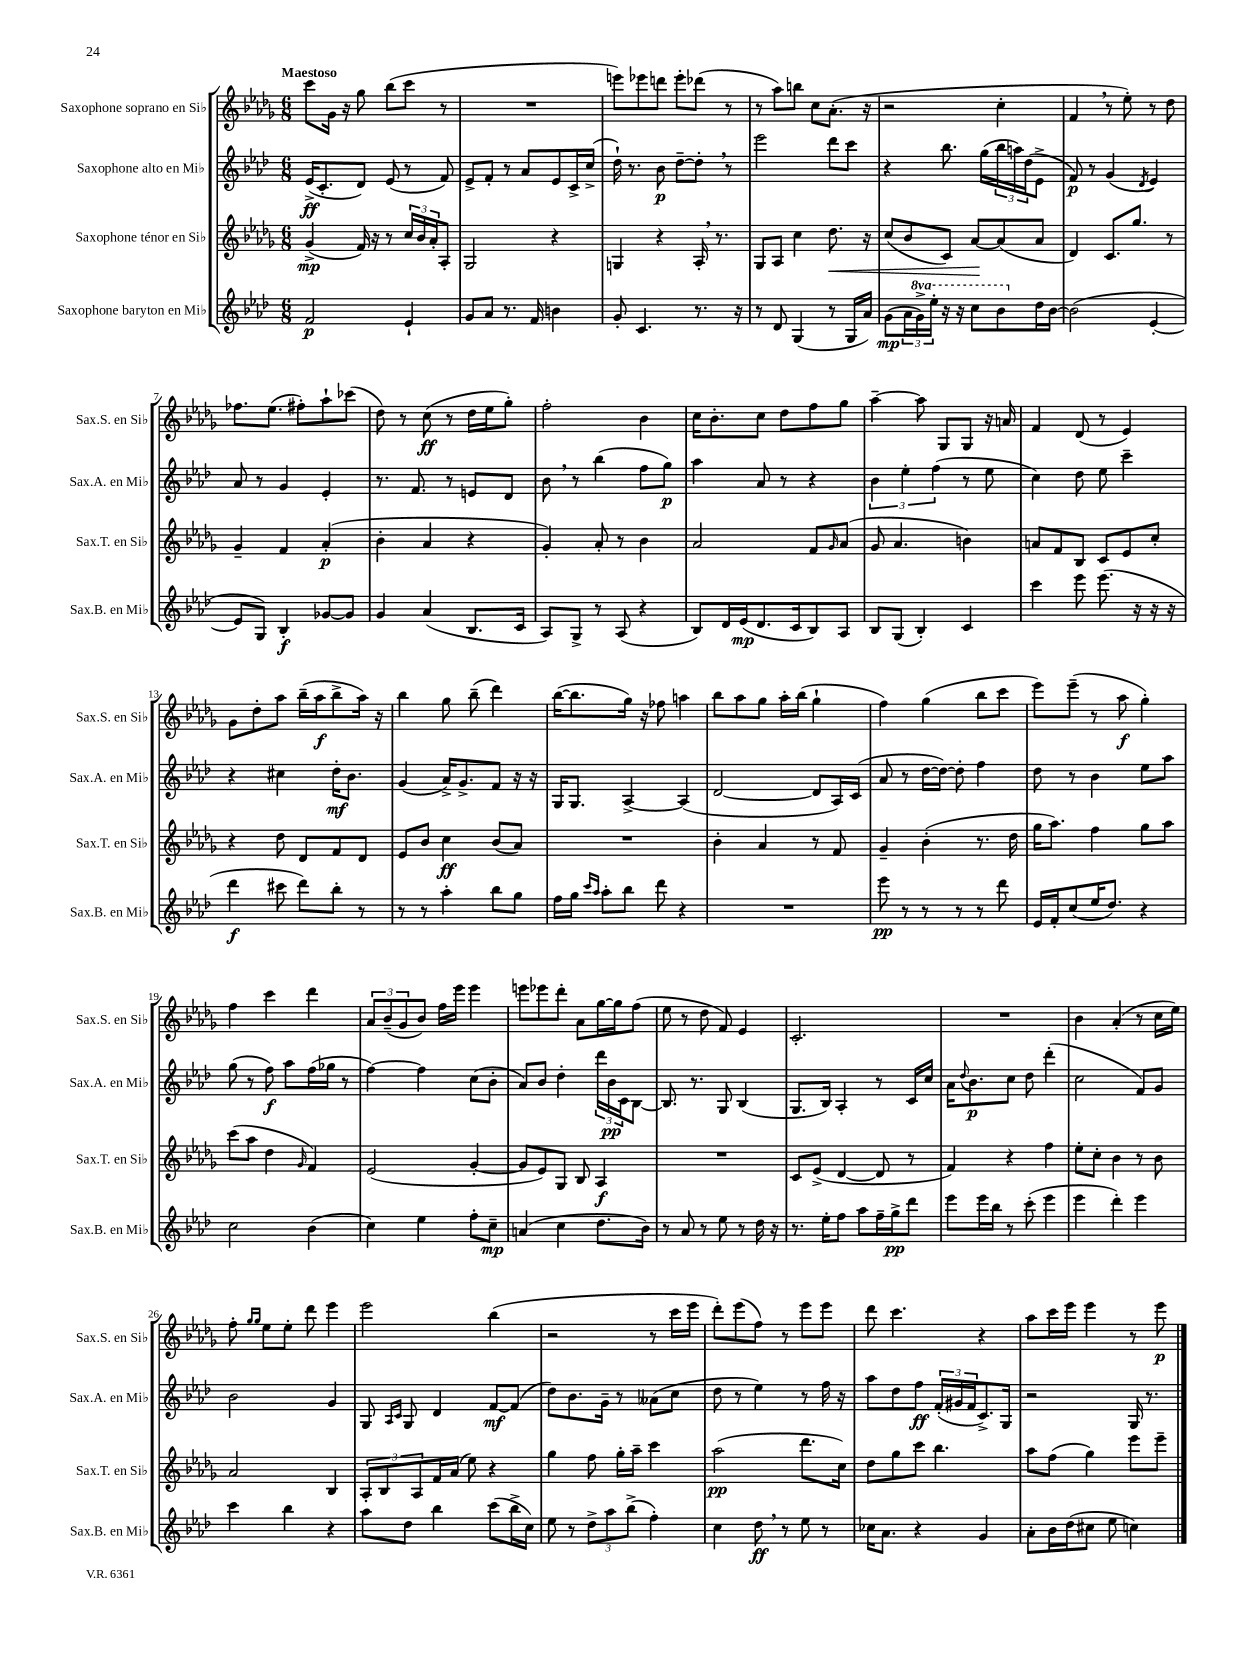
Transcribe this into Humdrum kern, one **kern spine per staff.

**kern	**dynam	**kern	**dynam	**kern	**dynam	**kern	**dynam
*part4	*part4	*part3	*part3	*part2	*part2	*part1	*part1
*staff4	*staff4	*staff3	*staff3	*staff2	*staff2	*staff1	*staff1
*I"Saxophone baryton en Mi♭	*	*I"Saxophone ténor en Si♭	*	*I"Saxophone alto en Mi♭	*	*I"Saxophone soprano en Si♭	*
*I'Sax.B. en Mi♭	*	*I'Sax.T. en Si♭	*	*I'Sax.A. en Mi♭	*	*I'Sax.S. en Si♭	*
*clefG2	*	*clefG2	*	*clefG2	*	*clefG2	*
*k[b-e-a-d-]	*	*k[b-e-a-d-g-]	*	*k[b-e-a-d-]	*	*k[b-e-a-d-g-]	*
*M6/8	*	*M6/8	*	*M6/8	*	*M6/8	*
=1	=1	=1	=1	=1	=1	=1	=1
!	!	!	!	!	!	!LO:TX:a:B:t=Maestoso	!
2f/	p	(4g-^/	mp	(16e-^/KL	ff	8ccc\L	.
.	.	.	.	8.c'/	.	.	.
.	.	.	.	.	.	16g-\Jk	.
.	.	.	.	.	.	16r	.
.	.	16f/)	.	8d-/J)	.	8gg-\	.
.	.	16r	.	.	.	.	.
.	.	8r	.	(8e-/	.	(8bb-\L	.
4e-`/	.	24cc/LL	.	8r	.	8ccc\J	.
.	.	24b-/	.	.	.	.	.
.	.	24a-'/J	.	.	.	.	.
.	.	8A-'/J	.	8f/)	.	8r	.
=2	=2	=2	=2	=2	=2	=2	=2
8g/L	.	2G-/	.	8e-^/L	.	2.r	.
8a-/J	.	.	.	8f'/J	.	.	.
8.r	.	.	.	8r	.	.	.
.	.	.	.	8a-/L	.	.	.
16f/	.	.	.	.	.	.	.
4bn\	.	4r	.	8e-/	.	.	.
.	.	.	.	16c^/L	.	.	.
.	.	.	.	(16cc^/JJ	.	.	.
=3	=3	=3	=3	=3	=3	=3	=3
8g'/	.	4Gn/	.	16dd-`\)	.	8eeen\L)	.
.	.	.	.	8.r	.	.	.
4.c/	.	.	.	.	.	8eee-X\	.
.	.	4r	.	8b-\	p	8dddn\J	.
.	.	.	.	[8dd-~\L	.	8eee-'\L	.
8.r	.	16A-',/	.	8dd-',\J]	.	(8ddd-X\J	.
.	.	8.r	.	.	.	.	.
.	.	.	.	8r	.	8r	.
16r	.	.	.	.	.	.	.
=4	=4	=4	=4	=4	=4	=4	=4
8r	.	8G-/L	.	2eee-\	.	8r	.
8d-/	.	8A-/J	.	.	.	8aa-\L)	.
(4G/	.	4cc\	.	.	.	8bbn\J	.
.	.	.	.	.	.	8cc\L	.
!	!	!	!LO:HP:b	!	!	!	!
8r	.	8.dd-\	<	8ddd-\L	.	(8.a-'\J	.
16G/LL	.	.	.	8ccc\J	.	.	.
16a-/JJ)	.	16r	.	.	.	16r	.
=5	=5	=5	=5	=5	=5	=5	=5
(8g\L	mp	(8cc/L	.	4r	.	2r	.
24a-\L	.	8b-/	.	.	.	.	.
*8va	*	*	*	*	*	*	*
24gg^\)	.	.	.	.	.	.	.
24eee-'\JJ	.	.	.	.	.	.	.
16r	.	8c/J)	.	8.bb-\	.	.	.
16r	.	.	.	.	.	.	.
8ccc\L	.	[8a-/L	.	.	.	.	.
.	.	.	.	(16gg\LL	.	.	.
8bb-\	.	(8a-/]	[	24bb-\	.	4cc'\	.
.	.	.	.	24aan\)	.	.	.
.	.	.	.	(24dd-\J	.	.	.
*X8va	*	*	*	*	*	*	*
16dd-\L	.	8a-/J	.	8e-^\J	.	.	.
[16b-\JJ	.	.	.	.	.	.	.
=6	=6	=6	=6	=6	=6	=6	=6
(2b-\]	.	4d-/)	.	8f/)	p	4f,/	.
.	.	.	.	8r	.	.	.
.	.	8.c/L	.	(4g/	.	8r	.
.	.	.	.	.	.	8ee-'\)	.
.	.	8.gg-/J	.	.	.	.	.
.	.	.	.	8qd-/	.	.	.
[4e-'/	.	.	.	4e-/)	.	8r	.
.	.	8r	.	.	.	8dd-\	.
!!LO:LB:g=z
=7	=7	=7	=7	=7	=7	=7	=7
8e-/L]	.	4g-~/	.	8a-/	.	8.ff-X\L	.
8G/J)	.	.	.	8r	.	.	.
.	.	.	.	.	.	(8.ee-\J	.
4B-'/	f	4f/	.	4g/	.	.	.
.	.	.	.	.	.	8ff#X'\L)	.
[8g-X/L	.	(4a-'/	p	4e-'/	.	8aa-`\	.
8g-/J]	.	.	.	.	.	(8ccc-X\J	.
=8	=8	=8	=8	=8	=8	=8	=8
4g/	.	4b-'\	.	8.r	.	8dd-\)	.
.	.	.	.	.	.	8r	.
.	.	.	.	8.f/	.	.	.
(4a-/	.	4a-/	.	.	.	(8cc\	ff
.	.	.	.	8r	.	8r	.
8.B-/L	.	4r	.	8en/L	.	16dd-\LL	.
.	.	.	.	.	.	16ee-\J	.
.	.	.	.	8d-/J	.	8gg-'\J)	.
16c/Jk	.	.	.	.	.	.	.
=9	=9	=9	=9	=9	=9	=9	=9
8A-/L)	.	4g-'/)	.	8b-,\	.	2ff'\	.
8G^/J	.	.	.	8r	.	.	.
8r	.	8a-'/	.	(4bb-\	.	.	.
(8A-/	.	8r	.	.	.	.	.
4r	.	4b-\	.	8ff\L	.	4b-\	.
.	.	.	.	8gg\J)	p	.	.
=10	=10	=10	=10	=10	=10	=10	=10
8B-/L)	.	2a-/	.	4aa-\	.	16cc\KL	.
.	.	.	.	.	.	8.b-'\	.
16d-/L	.	.	.	.	.	.	.
(16e-/J	mp	.	.	.	.	.	.
8.d-/	.	.	.	8a-/	.	8cc\J	.
.	.	.	.	8r	.	8dd-\L	.
16c/k	.	.	.	.	.	.	.
8B-/)	.	8f/L	.	4r	.	8ff\	.
.	.	16qqg-/	.	.	.	.	.
8A-/J	.	(8a-/J	.	.	.	8gg-\J	.
=11	=11	=11	=11	=11	=11	=11	=11
8B-/L	.	8g-/	.	6b-\	.	[4aa-~\	.
(8G/J	.	4.a-/	.	.	.	.	.
.	.	.	.	6ee-'\	.	.	.
4B-'/)	.	.	.	.	.	8aa-\]	.
.	.	.	.	(6ff\	.	.	.
.	.	.	.	.	.	8G-/L	.
4c/	.	4bn\)	.	8r	.	8G-/J	.
.	.	.	.	8ee-\	.	16r	.
.	.	.	.	.	.	16an/	.
=12	=12	=12	=12	=12	=12	=12	=12
4ccc\	.	8an/L	.	4cc\)	.	4f/	.
.	.	8f/	.	.	.	.	.
8eee-\	.	8B-/J	.	8dd-\	.	(8d-/	.
(8.eee-\	.	8c/L	.	8ee-\	.	8r	.
.	.	8e-/	.	4ccc~\	.	4e-/)	.
16r	.	.	.	.	.	.	.
16r	.	8cc'/J	.	.	.	.	.
16r	.	.	.	.	.	.	.
!!LO:LB:g=z
=13	=13	=13	=13	=13	=13	=13	=13
4ddd-\	f	4r	.	4r	.	8g-\L	.
.	.	.	.	.	.	8dd-'\	.
8ccc#X\	.	8dd-\	.	4cc#X\	.	8aa-\J	.
8ddd-\L)	.	8d-/L	.	.	.	(16bb-~\LL	.
.	.	.	.	.	.	16aa-\J	f
8bb-'\J	.	8f/	.	16dd-'\KL	mf	8bb-^\	.
.	.	.	.	8.b-\J	.	.	.
8r	.	8d-/J	.	.	.	16aa-\Jk)	.
.	.	.	.	.	.	16r	.
=14	=14	=14	=14	=14	=14	=14	=14
8r	.	8e-/L	.	(4g/	.	4bb-\	.
8r	.	8b-/J	.	.	.	.	.
4aa-'\	.	4cc\	ff	16a-^/KL)	.	8gg-\	.
.	.	.	.	8.g^/	.	.	.
.	.	.	.	.	.	(8bb-~\	.
8bb-\L	.	(8b-/L	.	8f/J	.	4ddd-\)	.
8gg\J	.	8a-/J)	.	16r	.	.	.
.	.	.	.	16r	.	.	.
=15	=15	=15	=15	=15	=15	=15	=15
16ff\LL	.	2.r	.	16G/KL	.	([16bb-\KL	.
16gg\JJ	.	.	.	8.G/J	.	8.bb-\]	.
16qqccc/LL	.	.	.	.	.	.	.
16qqaa-/JJ	.	.	.	.	.	.	.
8aa-'\L	.	.	.	.	.	.	.
8bb-\J	.	.	.	[4A-^/	.	16gg-\Jk)	.
.	.	.	.	.	.	16r	.
8ddd-\	.	.	.	.	.	8ff-X\	.
4r	.	.	.	(4A-/]	.	4aan\	.
=16	=16	=16	=16	=16	=16	=16	=16
2.r	.	4b-'\	.	[2d-/	.	8bb-\L	.
.	.	.	.	.	.	8aa-\	.
.	.	4a-/	.	.	.	8gg-\J	.
.	.	.	.	.	.	16aa-'\LL	.
.	.	.	.	.	.	(16bb-\JJ	.
.	.	8r	.	8d-/L]	.	4gg-`\	.
.	.	8f/	.	16A-/L)	.	.	.
.	.	.	.	(16c/JJ	.	.	.
=17	=17	=17	=17	=17	=17	=17	=17
8eee-\	pp	4g-~/	.	8a-/	.	4ff\)	.
8r	.	.	.	8r	.	.	.
8r	.	(4b-'\	.	[16dd-\LL	.	(4gg-\	.
.	.	.	.	16dd-\JJ_)	.	.	.
8r	.	.	.	8dd-'\]	.	.	.
8r	.	8.r	.	4ff\	.	8bb-\L	.
8ddd-\	.	.	.	.	.	8ccc\J	.
.	.	16dd-\	.	.	.	.	.
=18	=18	=18	=18	=18	=18	=18	=18
16e-/LL	.	16gg-\KL	.	8dd-\	.	8eee-\L)	.
16f'/J	.	8.aa-\J)	.	.	.	.	.
(8cc/	.	.	.	8r	.	(8eee-~\J	.
16ee-/K	.	4ff\	.	4b-\	.	8r	.
8.dd-/J)	.	.	.	.	.	.	.
.	.	.	.	.	.	8aa-\	f
4r	.	8gg-\L	.	8ee-\L	.	4gg-'\)	.
.	.	8aa-\J	.	8aa-\J	.	.	.
!!LO:LB:g=z
=19	=19	=19	=19	=19	=19	=19	=19
2cc\	.	(8ccc\L	.	(8gg\	.	4ff\	.
.	.	8aa-\J	.	8r	.	.	.
.	.	4dd-\	.	8ff\)	f	4ccc\	.
.	.	.	.	8aa-\L	.	.	.
.	.	16qqg-/	.	.	.	.	.
(4b-\	.	4f/)	.	(16ff\L	.	4ddd-\	.
.	.	.	.	16gg-X\JJ	.	.	.
.	.	.	.	8r	.	.	.
=20	=20	=20	=20	=20	=20	=20	=20
4cc\)	.	(2e-/	.	[4ff\)	.	12a-/L	.
.	.	.	.	.	.	(12b-~/	.
.	.	.	.	.	.	12g-/	.
4ee-\	.	.	.	4ff\]	.	8b-/J)	.
.	.	.	.	.	.	16ff\LL	.
.	.	.	.	.	.	16eee-\JJ	.
8ff'\L	.	[4g-'/	.	(8cc\L	.	4eee-\	.
8cc~\J	mp	.	.	8b-'\J	.	.	.
=21	=21	=21	=21	=21	=21	=21	=21
(4an/	.	8g-/L]	.	8a-/L)	.	8eeen\L	.
.	.	8e-/)	.	8b-/J	.	8eee-X\	.
4cc\	.	8G-/J	.	4dd-'\	.	8ddd-'\J	.
.	.	8B-/	.	.	.	8a-\L	.
8.dd-\L	.	4A-/	f	24ddd-\LL	.	[16gg-\L	.
.	.	.	.	24b-\	pp	.	.
.	.	.	.	.	.	16gg-\J]	.
.	.	.	.	24c\J	.	.	.
.	.	.	.	[8B-\J	.	(8ff\J	.
16b-\Jk)	.	.	.	.	.	.	.
=22	=22	=22	=22	=22	=22	=22	=22
8r	.	2.r	.	8.B-/]	.	8ee-\	.
8a-/	.	.	.	.	.	8r	.
.	.	.	.	8.r	.	.	.
8r	.	.	.	.	.	8dd-\	.
8ee-\	.	.	.	8G/	.	8f/)	.
8r	.	.	.	(4B-/	.	4e-/	.
16dd-\	.	.	.	.	.	.	.
16r	.	.	.	.	.	.	.
=23	=23	=23	=23	=23	=23	=23	=23
8.r	.	8c/L	.	8.G/L	.	2.c'/	.
.	.	(8e-^/J	.	.	.	.	.
16ee-'\KL	.	.	.	16B-/Jk)	.	.	.
8ff\J	.	[4d-/	.	4A-'/	.	.	.
8aa-\L	.	.	.	.	.	.	.
16ff~\L	.	8d-/]	.	8r	.	.	.
16gg^\J	pp	.	.	.	.	.	.
8ddd-\J	.	8r	.	16c/LL	.	.	.
.	.	.	.	16cc/JJ	.	.	.
=24	=24	=24	=24	=24	=24	=24	=24
8eee-\L	.	4f/)	.	16a-\KL	.	2.r	.
.	.	.	.	8qqdd-/	.	.	.
.	.	.	.	8.b-\	p	.	.
16eee-\L	.	.	.	.	.	.	.
16bb-\JJ	.	.	.	.	.	.	.
8r	.	4r	.	8cc\J	.	.	.
(8ccc'\	.	.	.	8dd-\	.	.	.
4eee-\	.	4ff\	.	(4ddd-'\	.	.	.
=25	=25	=25	=25	=25	=25	=25	=25
4eee-\	.	8ee-'\L	.	2cc\	.	4b-\	.
.	.	8cc'\J	.	.	.	.	.
4ddd-'\)	.	4b-\	.	.	.	(4a-'/	.
4eee-\	.	8r	.	8f/L)	.	8r	.
.	.	8b-\	.	8g/J	.	16cc\LL	.
.	.	.	.	.	.	16ee-\JJ)	.
!!LO:LB:g=z
=26	=26	=26	=26	=26	=26	=26	=26
4ccc\	.	2a-/	.	2b-\	.	8ff'\	.
.	.	.	.	.	.	16qqgg-/LL	.
.	.	.	.	.	.	16qqgg-/JJ	.
.	.	.	.	.	.	8ee-\L	.
4bb-\	.	.	.	.	.	8ee-'\J	.
.	.	.	.	.	.	8ddd-\	.
4r	.	4B-/	.	4g/	.	4eee-\	.
=27	=27	=27	=27	=27	=27	=27	=27
8aa-\L	.	12A-'/L	.	8G/	.	2eee-\	.
.	.	12B-/	.	.	.	.	.
.	.	.	.	16qqA-/LL	.	.	.
.	.	.	.	16qqc/JJ	.	.	.
8dd-\J	.	.	.	8G/	.	.	.
.	.	12A-/	.	.	.	.	.
4bb-\	.	16f/L	.	4d-/	.	.	.
.	.	(16a-/JJ	.	.	.	.	.
.	.	8ee-\)	.	.	.	.	.
(8ccc\L	.	4r	.	[8f/L	mf	(4bb-\	.
16bb-^\L	.	.	.	(8f/J]	.	.	.
16cc\JJ)	.	.	.	.	.	.	.
=28	=28	=28	=28	=28	=28	=28	=28
8ee-\	.	4gg-\	.	8dd-\L)	.	2r	.
8r	.	.	.	8.b-\	.	.	.
12dd-^\L	.	8ff\	.	.	.	.	.
.	.	.	.	16g~\Jk	.	.	.
12aa-\	.	.	.	.	.	.	.
.	.	16gg-'\LL	.	8r	.	.	.
(12bb-^\J	.	.	.	.	.	.	.
.	.	16aa-~\JJ	.	.	.	.	.
4ff'\)	.	4ccc\	.	(8a--X\L	.	8r	.
.	.	.	.	8cc\J	.	16ccc\LL	.
.	.	.	.	.	.	16eee-\JJ	.
=29	=29	=29	=29	=29	=29	=29	=29
4cc\	.	(2aa-\	pp	8dd-\	.	8ddd-'\L)	.
.	.	.	.	8r	.	(8eee-\	.
8dd-,\	ff	.	.	4ee-\)	.	8ff\J)	.
8r	.	.	.	.	.	8r	.
8ee-\	.	8.ddd-\L	.	8r	.	8eee-\L	.
8r	.	.	.	16ff\	.	8eee-\J	.
.	.	16cc\Jk)	.	16r	.	.	.
=30	=30	=30	=30	=30	=30	=30	=30
16cc-X\KL	.	8dd-\L	.	8aa-\L	.	8ddd-\	.
8.a-\J	.	.	.	.	.	.	.
.	.	8gg-\	.	8dd-\	.	4.ccc\	.
4r	.	8ccc\J	.	8ff\J	ff	.	.
.	.	4.bb-\	.	(24f'/LL	.	.	.
.	.	.	.	24g#X/	.	.	.
.	.	.	.	24f/J	.	.	.
4g/	.	.	.	8.c^/)	.	4r	.
.	.	.	.	16G/Jk	.	.	.
=31	=31	=31	=31	=31	=31	=31	=31
8a-'\L	.	8aa-\L	.	2r	.	8aa-\L	.
16b-\L	.	(8ff\J	.	.	.	16ccc\L	.
(16dd-\J	.	.	.	.	.	16eee-\JJ	.
8cc#X\J	.	4gg-\)	.	.	.	4eee-\	.
8ee-\	.	.	.	.	.	.	.
4ccn\)	.	8eee-\L	.	16G/	.	8r	.
.	.	.	.	8.r	.	.	.
.	.	8eee-~\J	.	.	.	8eee-\	p
==	==	==	==	==	==	==	==
*-	*-	*-	*-	*-	*-	*-	*-
